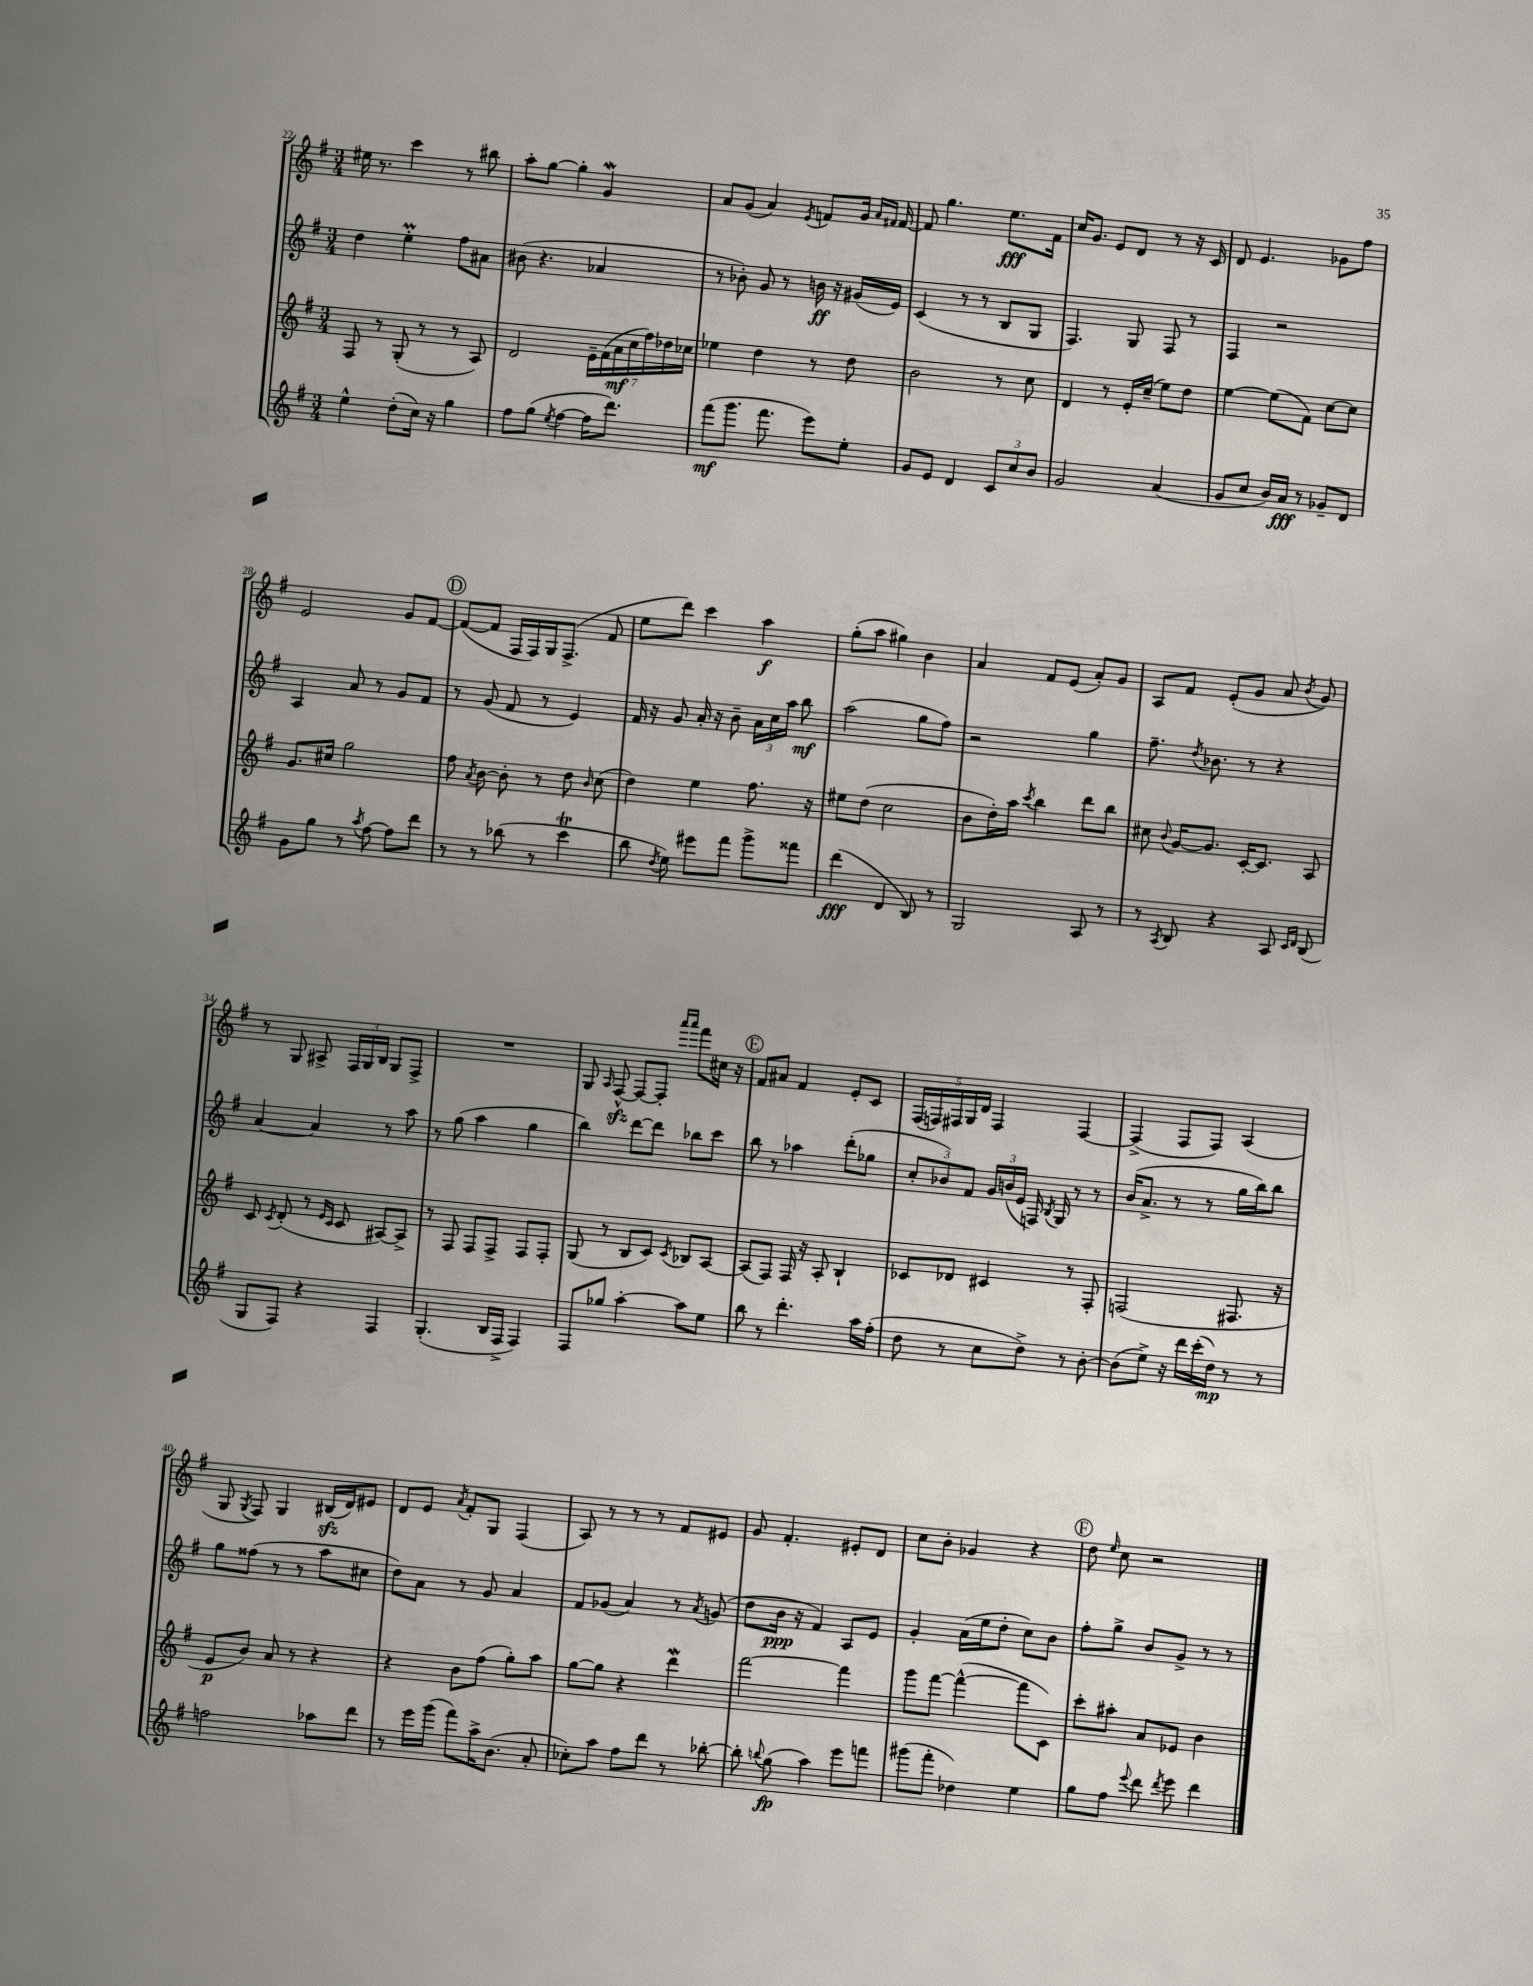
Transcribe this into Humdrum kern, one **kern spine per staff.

**kern	**dynam	**kern	**dynam	**kern	**dynam	**kern	**dynam
*part4	*part4	*part3	*part3	*part2	*part2	*part1	*part1
*staff4	*staff4	*staff3	*staff3	*staff2	*staff2	*staff1	*staff1
*clefG2	*	*clefG2	*	*clefG2	*	*clefG2	*
*k[f#]	*	*k[f#]	*	*k[f#]	*	*k[f#]	*
*M3/4	*	*M3/4	*	*M3/4	*	*M3/4	*
=22	=22	=22	=22	=22	=22	=22	=22
4ee^^\	.	8F#/	.	4dd\	.	16ee#X\	.
.	.	.	.	.	.	8.r	.
.	.	8r	.	.	.	.	.
(8dd'\L	.	(8G'/	.	4eeM'\	.	4ccc\	.
16cc\Jk)	.	8r	.	.	.	.	.
16r	.	.	.	.	.	.	.
4gg\	.	8r	.	8ff#\L	.	8r	.
.	.	8A/)	.	8a#X\J	.	8bb#X\	.
=23	=23	=23	=23	=23	=23	=23	=23
8ff#\L	.	2d/	.	(8b#X\	.	8aa'\L	.
(8gg\J	.	.	.	4.r	.	[8gg\J	.
8qee/	.	.	.	.	.	.	.
[4ff#\	.	.	.	.	.	4gg'\]	.
16ff#\KL]	.	28e~\LL	.	4a-X/	.	4gw/	.
.	.	(28f#\	.	.	.	.	.
8.ddd\J)	.	.	.	.	.	.	.
.	.	28a\	mf	.	.	.	.
.	.	28cc\	.	.	.	.	.
.	.	28ff#\)	.	.	.	.	.
.	.	28dd-X\	.	.	.	.	.
.	.	28cc-X\JJ	.	.	.	.	.
=24	=24	=24	=24	=24	=24	=24	=24
(8fff#\L	mf	4ee-X\	.	8r	.	8a/L	.
8.ggg\J	.	.	.	8b-X'\)	.	(8g/J	.
.	.	4dd\	.	8g/	.	4a/)	.
8.fff#\	.	.	.	.	.	.	.
.	.	.	.	8r	.	.	.
.	.	.	.	.	.	8qe/	.
8eee\L)	.	8r	.	16bn\	ff	8fn/L	.
.	.	.	.	16r	.	.	.
8ee'\J	.	8dd\	.	(16g#X/LL	.	16g/Jk	.
.	.	.	.	.	.	16qqa/LL	.
.	.	.	.	.	.	16qqf#X/JJ	.
.	.	.	.	16e/JJ)	.	[16f#/	.
=25	=25	=25	=25	=25	=25	=25	=25
8g/L	.	2b\	.	(4c/	.	8f#/]	.
8e/J	.	.	.	.	.	4.gg\	.
4d/	.	.	.	8r	.	.	.
.	.	.	.	8r	.	.	.
12c/L	.	8r	.	8B/L	.	8.ee\L	fff
12cc/	.	.	.	.	.	.	.
.	.	8cc\	.	8G/J	.	.	.
12b/J	.	.	.	.	.	.	.
.	.	.	.	.	.	16f#\Jk	.
=26	=26	=26	=26	=26	=26	=26	=26
2g/	.	4d/	.	4.F#/)	.	16cc/KL	.
.	.	.	.	.	.	8.g/J	.
.	.	8r	.	.	.	8e/L	.
.	.	16e'/LL	.	8G/	.	8d/J	.
.	.	(16cc~/JJ	.	.	.	.	.
(4a/	.	8ee\L)	.	8F#/	.	8r	.
.	.	8dd\J	.	8r	.	16r	.
.	.	.	.	.	.	16c/	.
=27	=27	=27	=27	=27	=27	=27	=27
8g/L	.	[4ee\	.	4F#/	.	8d/	.
8cc/J	.	.	.	.	.	4.e/	.
16b/LL)	.	(8ee\L]	.	2r	.	.	.
16a/JJ	fff	.	.	.	.	.	.
8r	.	8f#\J)	.	.	.	.	.
8g-X~/L	.	[8cc\L	.	.	.	8g-X\L	.
8d/J	.	8cc\J]	.	.	.	8ff#\J	.
!!LO:LB:g=z
=28	=28	=28	=28	=28	=28	=28	=28
8g\L	.	8.g/L	.	4A/	.	2e/	.
8gg\J	.	.	.	.	.	.	.
.	.	16cc#X/Jk	.	.	.	.	.
8r	.	2gg\	.	8a/	.	.	.
8qaa/	.	.	.	.	.	.	.
[8ff#\	.	.	.	8r	.	.	.
8ff#\L]	.	.	.	8g/L	.	8g/L	.
8ddd\J	.	.	.	8f#/J	.	[8f#/J	.
!!LO:REH:place=s1:t=D
=29	=29	=29	=29	=29	=29	=29	=29
8r	.	8ff#\	.	8r	.	(8f#/L_	.
.	.	8qa/	.	.	.	.	.
8r	.	[8b\	.	(8g/	.	8f#/J]	.
(8bb-X\	.	8b'\]	.	8f#/	.	16F#/LL	.
.	.	.	.	.	.	16F#/)	.
8r	.	8r	.	8r	.	16G/J	.
.	.	.	.	.	.	(8.F#^/J	.
4cccT\	.	8dd\	.	4e/)	.	.	.
.	.	16qqb/	.	.	.	.	.
.	.	(8cc\	.	.	.	8f#/	.
=30	=30	=30	=30	=30	=30	=30	=30
8bb\	.	4dd\)	.	16f#/	.	8ee\L	.
.	.	.	.	16r	.	.	.
8qdd/	.	.	.	.	.	.	.
8ee\)	.	.	.	8g/	.	8ddd\J)	.
8eee#X\L	.	4ee\	.	16a'/	.	4ccc\	.
.	.	.	.	16r	.	.	.
8fff#\J	.	.	.	8b~\	.	.	.
8ggg^\L	.	8.ff#\	.	24a\LL	.	4aa\	f
.	.	.	.	24cc\	.	.	.
.	.	.	.	24aa\JJ	.	.	.
8fff##X\J	.	.	.	8bb\	mf	.	.
.	.	16r	.	.	.	.	.
=31	=31	=31	=31	=31	=31	=31	=31
(4ddd\	fff	8ee#X\L	.	(2aa\	.	(8gg'\L	.
.	.	(8dd\J	.	.	.	8aa\J	.
4d/	.	2cc\	.	.	.	4gg#X\)	.
8B/)	.	.	.	8gg\L	.	4b\	.
8r	.	.	.	8ff#\J)	.	.	.
=32	=32	=32	=32	=32	=32	=32	=32
2G/	.	8b\L	.	2r	.	4a/	.
.	.	16dd'\L)	.	.	.	.	.
.	.	16aa\JJ	.	.	.	.	.
.	.	8qccc/	.	.	.	.	.
.	.	4bb\	.	.	.	8f#/L	.
.	.	.	.	.	.	(8e/J	.
8A/	.	8ddd\L	.	4gg\	.	8a'/L)	.
8r	.	8bb\J	.	.	.	8g/J	.
=33	=33	=33	=33	=33	=33	=33	=33
8r	.	8cc#X\	.	8.ff#~\	.	8A/L	.
8qA/	.	8qqb/	.	.	.	.	.
8B/	.	[16g/KL	.	.	.	8f#/J	.
.	.	.	.	8qdd/	.	.	.
.	.	8.g/J]	.	8.b-X\	.	.	.
4r	.	.	.	.	.	(8e'/L	.
.	.	[16c'/KL	.	8r	.	8g/J	.
.	.	8.c/J]	.	.	.	.	.
8A/	.	.	.	4r	.	8a/	.
16qqc/LL	.	.	.	.	.	.	.
16qqd/JJ	.	.	.	.	.	8qb/	.
(8B/	.	8A/	.	.	.	8g/)	.
!!LO:LB:g=z
=34	=34	=34	=34	=34	=34	=34	=34
8G/L	.	8c/	.	[4a/	.	8r	.
.	.	8qc/	.	.	.	.	.
8F#/J)	.	(8d'/	.	.	.	8G/	.
4r	.	8r	.	4a/]	.	8A#X^/	.
.	.	16qqe/LL	.	.	.	.	.
.	.	16qqc/JJ	.	.	.	.	.
.	.	8c/	.	.	.	24F#/LL	.
.	.	.	.	.	.	24G/	.
.	.	.	.	.	.	24B/JJ	.
4F#/	.	[8A#X/L)	.	8r	.	8G/L	.
.	.	8A#^/J]	.	8aa\	.	8F#^/J	.
=35	=35	=35	=35	=35	=35	=35	=35
(4.G'/	.	8r	.	8r	.	2.r	.
.	.	8F#/	.	(8gg\	.	.	.
.	.	8F#/L	.	4aa\	.	.	.
16B/LL	.	8F#^/J	.	.	.	.	.
16F#^/JJ	.	.	.	.	.	.	.
4F#/)	.	8F#/L	.	4gg\	.	.	.
.	.	8F#'/J	.	.	.	.	.
=36	=36	=36	=36	=36	=36	=36	=36
8F#/L	.	(8G/	.	4bb\)	.	8G/	.
.	.	.	.	.	.	16qqA/	.
8gg-X/J	.	8r	.	.	.	[8F#zz^^/	.
[4aa'\	.	8B/L	.	[8ddd\L	.	8F#/L_	.
.	.	8c/J)	.	8ddd\J]	.	8F#'/J]	.
.	.	.	.	.	.	16qqaaa/LL	.
.	.	8qc/	.	.	.	16qqaaa/JJ	.
8aa\L]	.	8B-X/L	.	8bb-X\L	.	8fff#\L	.
8ee\J	.	[8A/J	.	8ccc\J	.	16cc#X\Jk	.
.	.	.	.	.	.	16r	.
!!LO:REH:place=s1:t=E
=37	=37	=37	=37	=37	=37	=37	=37
8bb\	.	(8A/L]	.	8bb\	.	8f#/L	.
8r	.	8F#/J)	.	8r	.	8a#X/J	.
4.ddd'\	.	16F#/	.	4aa-X\	.	4f#/	.
.	.	16r	.	.	.	.	.
.	.	8A'/	.	.	.	.	.
.	.	4B`/	.	(8ddd'\L	.	8e'/L	.
16aa\LL	.	.	.	8gg-X\J	.	8c/J	.
(16ff#'\JJ	.	.	.	.	.	.	.
=38	=38	=38	=38	=38	=38	=38	=38
8dd\	.	8c-X/L	.	12cc'/L	.	(20F#/LL	.
.	.	.	.	.	.	20Fn/)	.
.	.	.	.	12b-X/)	.	.	.
.	.	.	.	.	.	20F#X/	.
8r	.	8d-X/J	.	.	.	.	.
.	.	.	.	.	.	20G/	.
.	.	.	.	12f#/J	.	.	.
.	.	.	.	.	.	20d/JJ	.
8cc\L	.	4c#X/	.	24g/LL	.	4F#/	.
.	.	.	.	(24bn/	.	.	.
.	.	.	.	24e/JJ	.	.	.
8dd^\J)	.	.	.	16Fn/)	.	.	.
.	.	.	.	8qB/	.	.	.
.	.	.	.	16G/	.	.	.
8r	.	8r	.	8r	.	[4F#/	.
[8b'\	.	8F#'/	.	8r	.	.	.
=39	=39	=39	=39	=39	=39	=39	=39
(8b\L]	.	(2Fn/	.	(16b/KL	.	(4F#^/]	.
.	.	.	.	8.a^/J	.	.	.
8ee^\J)	.	.	.	.	.	.	.
16r	.	.	.	8r	.	8F#/L	.
16ddd\LL	.	.	.	.	.	.	.
(16ccc'\	.	.	.	8r	.	8F#/J)	.
16dd\JJ)	mp	.	.	.	.	.	.
8r	.	8.F#X/	.	16gg\LL	.	(4A/	.
.	.	.	.	16bb\J)	.	.	.
8r	.	.	.	8bb\J	.	.	.
.	.	16r	.	.	.	.	.
!!LO:LB:g=z
=40	=40	=40	=40	=40	=40	=40	=40
2ffn\	.	8e/L	p	8gg\L	.	8G/	.
.	.	.	.	.	.	8qG/	.
.	.	8b/J)	.	(8ff##X\J	.	8F#/)	.
.	.	8a/	.	8r	.	4G/	.
.	.	8r	.	8r	.	.	.
8aa-X\L	.	4r	.	8aa\L	.	(16B#Xzz/LL	.
.	.	.	.	.	.	16d/J)	.
8ddd\J	.	.	.	8cc#X\J	.	8e#X/J	.
=41	=41	=41	=41	=41	=41	=41	=41
8r	.	4r	.	8dd\L)	.	8d/L	.
16eee\LL	.	.	.	8a\J	.	8e/J	.
(16ggg\JJ	.	.	.	.	.	.	.
.	.	.	.	.	.	8qa/	.
8fff#\L)	.	8b\L	.	8r	.	8f#'/L	.
16aa^\K	.	(8ff#\J	.	8g/	.	8G/J	.
(8.b\J	.	.	.	.	.	.	.
.	.	8gg'\L)	.	4a/	.	(4F#/	.
8a'/	.	8aa\J	.	.	.	.	.
=42	=42	=42	=42	=42	=42	=42	=42
8cc-X'\L)	.	[8gg\L	.	8f#/L	.	8A/)	.
8aa\J	.	8gg\J]	.	(8g-X/J	.	8r	.
8ff#\L	.	4r	.	4a/)	.	8r	.
8ddd\J	.	.	.	.	.	8r	.
8r	.	4dddW\	.	8r	.	8f#/L	.
.	.	.	.	8qa/	.	.	.
[8bb-X'\	.	.	.	(8gn/	.	8e#X/J	.
=43	=43	=43	=43	=43	=43	=43	=43
8bb-'\]	.	[2fff#\	.	8dd\L	.	8g/	.
8qqbbn/	.	.	.	.	.	.	.
(8gg\	fp	.	.	16b\Jk	ppp	4.f#'/	.
.	.	.	.	16r	.	.	.
4aa\)	.	.	.	4f#/)	.	.	.
8eee\L	.	4fff#\]	.	8A/L	.	8e#X'/L	.
8fffn\J	.	.	.	8e/J	.	8d/J	.
=44	=44	=44	=44	=44	=44	=44	=44
(8ggg#X\L	.	8ggg\L	.	4g'/	.	8cc\L	.
8fff#'\J	.	[8fff#\J	.	.	.	8b'\J	.
4dd-X\)	.	(4fff#^^\_	.	(16a\LL	.	4g-X/	.
.	.	.	.	16ee\J	.	.	.
.	.	.	.	8dd'\J	.	.	.
4ee\	.	8fff#\L]	.	8cc\L)	.	4r	.
.	.	8c\J)	.	8b\J	.	.	.
!!LO:REH:place=s1:t=F
=45	=45	=45	=45	=45	=45	=45	=45
8gg\L	.	8ccc'\L	.	8ff#'\L	.	8dd\	.
.	.	.	.	.	.	16qqee/	.
8ff#\J	.	8aa#X'\J	.	8gg^\J	.	8cc\	.
8qqeee/	.	.	.	.	.	.	.
8ddd\	.	8a/L	.	8b/L	.	2r	.
8qddd/	.	.	.	.	.	.	.
8eee\	.	8e-X/J	.	8g^/J	.	.	.
4ddd\	.	4b\	.	8r	.	.	.
.	.	.	.	8r	.	.	.
==	==	==	==	==	==	==	==
*-	*-	*-	*-	*-	*-	*-	*-
